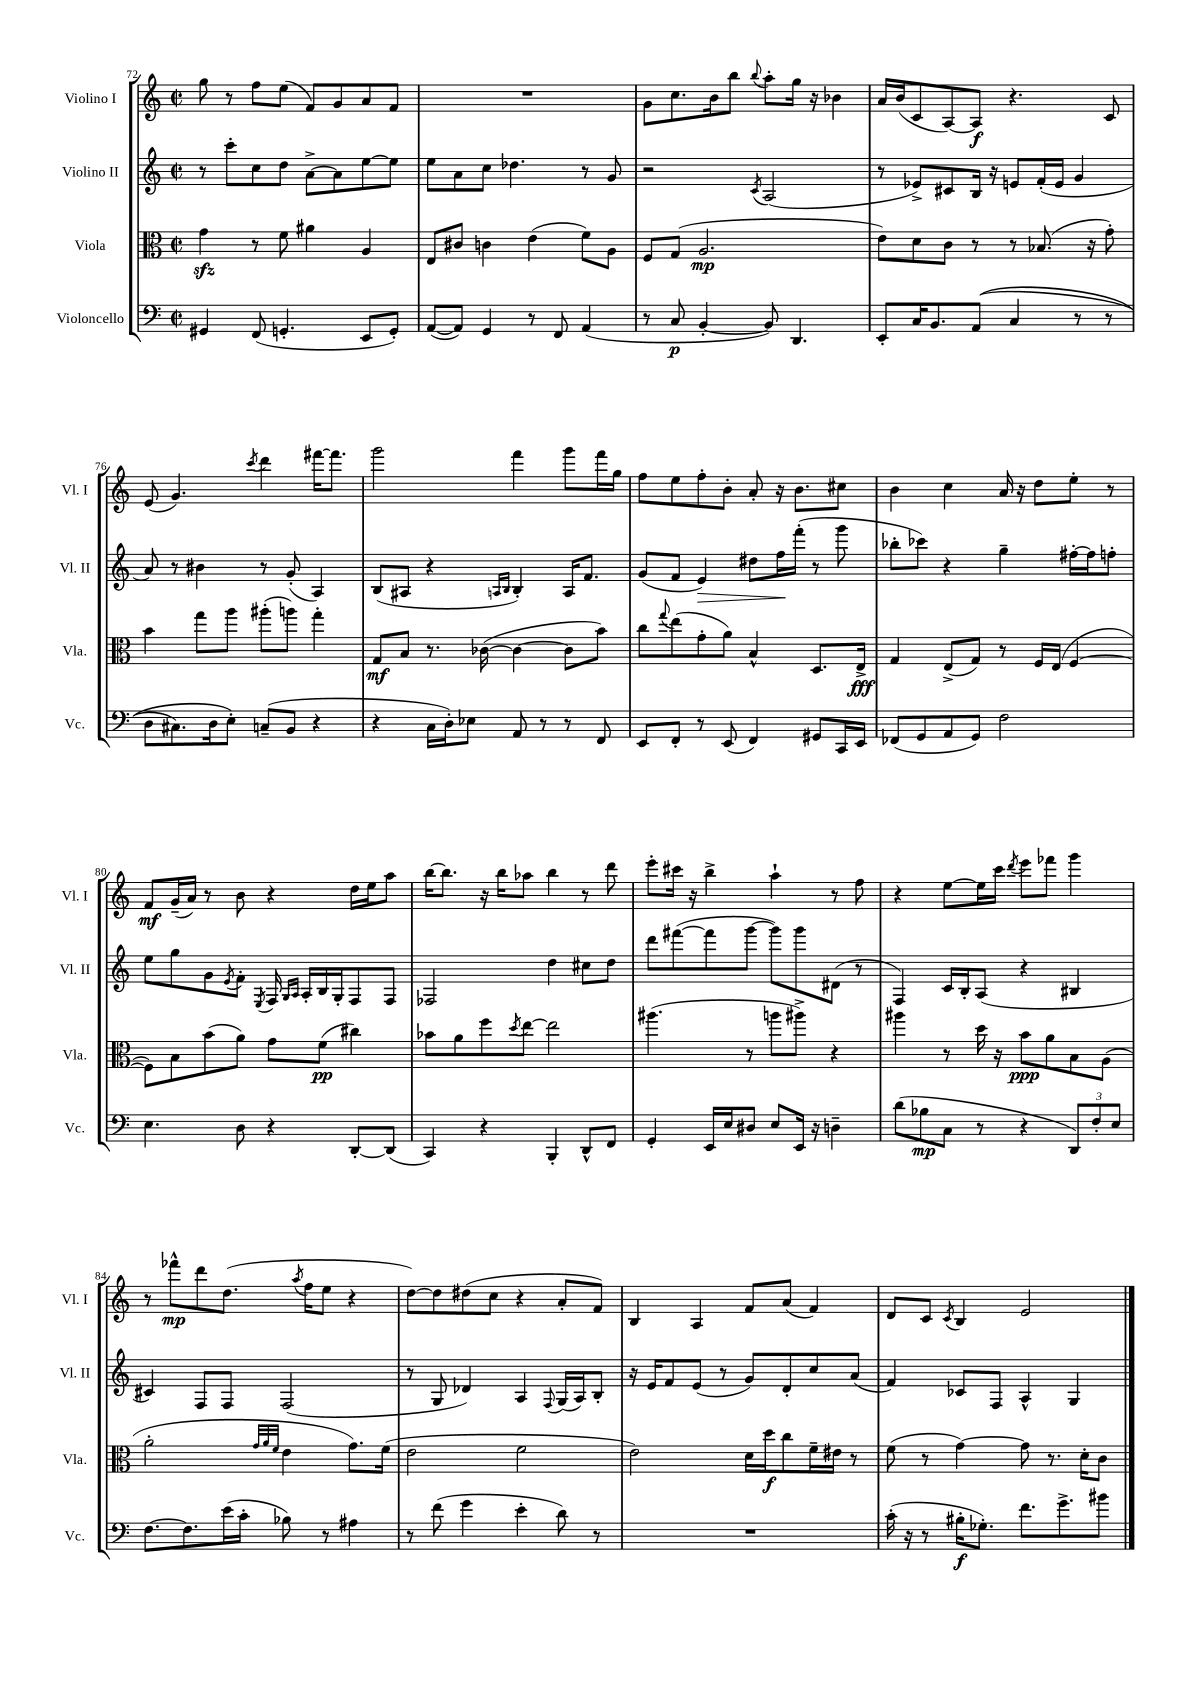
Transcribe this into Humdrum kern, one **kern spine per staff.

**kern	**kern	**kern	**kern
*staff4	*staff3	*staff2	*staff1
*clefF4	*clefC3	*clefG2	*clefG2
*k[]	*k[]	*k[]	*k[]
*M2/2	*M2/2	*M2/2	*M2/2
*met(c|)	*met(c|)	*met(c|)	*met(c|)
4GG#	4g	8r	8gg
.	.	8ccc'	8r
(8FF	8r	8cc	8ff
4.GG'	8f	8dd	(8ee
.	4a#	[8a^	8f)
.	.	8a]	8g
8EE	4A	[8ee	8a
8GG')	.	8ee]	8f
=	=	=	=
([8AA	8E	8ee	1r
8AA])	8c#	8a	.
4GG	4c	8cc	.
.	.	4.dd-	.
8r	(4e	.	.
8FF	.	.	.
(4AA	8f)	8r	.
.	8A	8g	.
=	=	=	=
8r	8F	2r	8g
8C	(8G	.	8.cc
[4BB'	2.A	.	.
.	.	.	16b
.	.	.	8bb
.	.	8qc	8qqbb
8BB])	.	(2A	8aa'
4.DD	.	.	16gg
.	.	.	16r
.	.	.	4b-
=	=	=	=
8EE'	8e)	8r	16a
.	.	.	(16b
16C	8d	8e-^)	8c
8.BB	.	.	.
.	8c	8c#	[8A)
&((8AA	8r	16B	8A]
.	.	16r	.
4C	8r	8e	4.r
.	(8.B-	(16f'	.
.	.	16e	.
8r	.	4g	.
.	16r	.	.
8r	8g')	.	8c
=	=	=	=
8D	4b	8a)	(8e
8.C#)	.	8r	4.g)
.	8gg	4b#	.
16D	.	.	.
8E'&)	8aa	.	.
.	.	.	8qccc
(8C~	(8aa#'	8r	4ddd
8BB	8aa)	(8g'	.
4r	4gg'	4A)	[16fff#
.	.	.	8.fff#]
=	=	=	=
4r	8G	(8B	2ggg
.	8B	8A#	.
16C	8.r	4r	.
16D')	.	.	.
8E-	.	.	.
.	([16c-	.	.
.	.	16qqA	.
.	.	16qqB	.
8AA	4c-_	4B')	4fff
8r	.	.	.
8r	8c-]	16A	8ggg
.	.	8.f	.
8FF	8b)	.	16fff
.	.	.	16gg
=	=	=	=
8EE	8cc	(8g	8ff
.	8qqgg	.	.
8FF'	(8ee	8f	8ee
8r	8g'	4e)	8ff'
(8EE	8a)	.	8b'
4FF)	4B^^	8dd#	8a'
.	.	16ff	16r
.	.	(16fff'	8.b
8GG#	8.D	8r	.
16CC	.	8ggg	8cc#
16EE	16E^	.	.
=	=	=	=
(8FF-	4G	8bb-'	4b
8GG	.	8ccc-)	.
8AA	(8E^	4r	4cc
8GG)	8G)	.	.
2F	8r	4gg~	16a
.	.	.	16r
.	16F	.	8dd
.	(16E	.	.
.	[4F	[16ff#'	8ee'
.	.	16ff#]	.
.	.	8ff'	8r
=	=	=	=
4.E	8F])	8ee	8f
.	8B	8gg	(16g~
.	.	.	16a)
.	(8b	8g	8r
.	.	8qe	.
8D	8a)	8f'	8b
.	.	8qE	.
4r	8g	16F	4r
.	.	16qqG	.
.	.	16qqA	.
.	.	16A'	.
.	(8f	16B	.
.	.	16G'	.
[8DD'	4cc#)	8F	16dd
.	.	.	16ee
(8DD]	.	8F	8aa
=	=	=	=
4CC)	8b-	2F-	[16bb
.	.	.	8.bb]
.	8a	.	.
4r	8ff	.	16r
.	.	.	16bb
.	8qdd	.	.
.	[8ee	.	8aa-
4BBB'	2ee]	4dd	4bb
8DD^^	.	8cc#	8r
8FF	.	8dd	8ddd
=	=	=	=
4GG'	(4.aa#	8ddd	8eee'
.	.	([8fff#	16ccc#
.	.	.	16r
16EE	.	8fff#]	4bb^
16E	.	.	.
8D#	8r	[8ggg	.
8E	8aa	8ggg])	4aa`
16EE	8aa#^)	8ggg	.
16r	.	.	.
4D~	4r	(8d#	8r
.	.	8r	8ff
=	=	=	=
(8d	4aa#	4F)	4r
8B-	.	.	.
8C	8r	16c	[8ee
.	.	16B'	.
8r	16dd	(8A	16ee]
.	16r	.	16ccc
.	.	.	8qddd
4r	8b	4r	8eee
.	8a	.	8fff-
12DD)	8B	4B#	4ggg
12F'	.	.	.
.	(8A	.	.
12E	.	.	.
=	=	=	=
[8.F	2a'	4c#)	8r
.	.	.	8fff-^^
8.F]	.	.	.
.	.	8F	8ddd
(16e	.	8F	(8.dd
16c'	.	.	.
.	32qqg	.	.
.	32qqa	.	.
.	32qqf	.	.
8B-)	4e	(2F	.
.	.	.	8qaa
.	.	.	16ff
8r	.	.	8ee
4A#	8.g)	.	4r
.	(16f	.	.
=	=	=	=
8r	2e	8r	[8dd)
(8f	.	8G	8dd]
4g	.	4d-)	(8dd#
.	.	.	8cc
4e'	2f	4A	4r
.	.	8qqF	.
8d)	.	(16G	8a'
.	.	16A)	.
8r	.	8B'	8f)
=	=	=	=
1r	2e)	16r	4B
.	.	16e	.
.	.	8f	.
.	.	(8e	4A
.	.	8r	.
.	16d	8g)	8f
.	16dd	.	.
.	8cc	8d'	(8a
.	16f~	8cc	4f)
.	16e#	.	.
.	8r	(8a	.
=	=	=	=
(16c'	(8f	4f)	8d
16r	.	.	.
8r	8r	.	8c
.	.	.	8qc
16B#'	[4g)	8c-	4B
8.G-')	.	.	.
.	.	8F	.
8.f	8g]	4A^^	2e
.	8.r	.	.
8.g^	.	.	.
.	.	4G	.
.	16d'	.	.
8b#	8c	.	.
==	==	==	==
*-	*-	*-	*-
